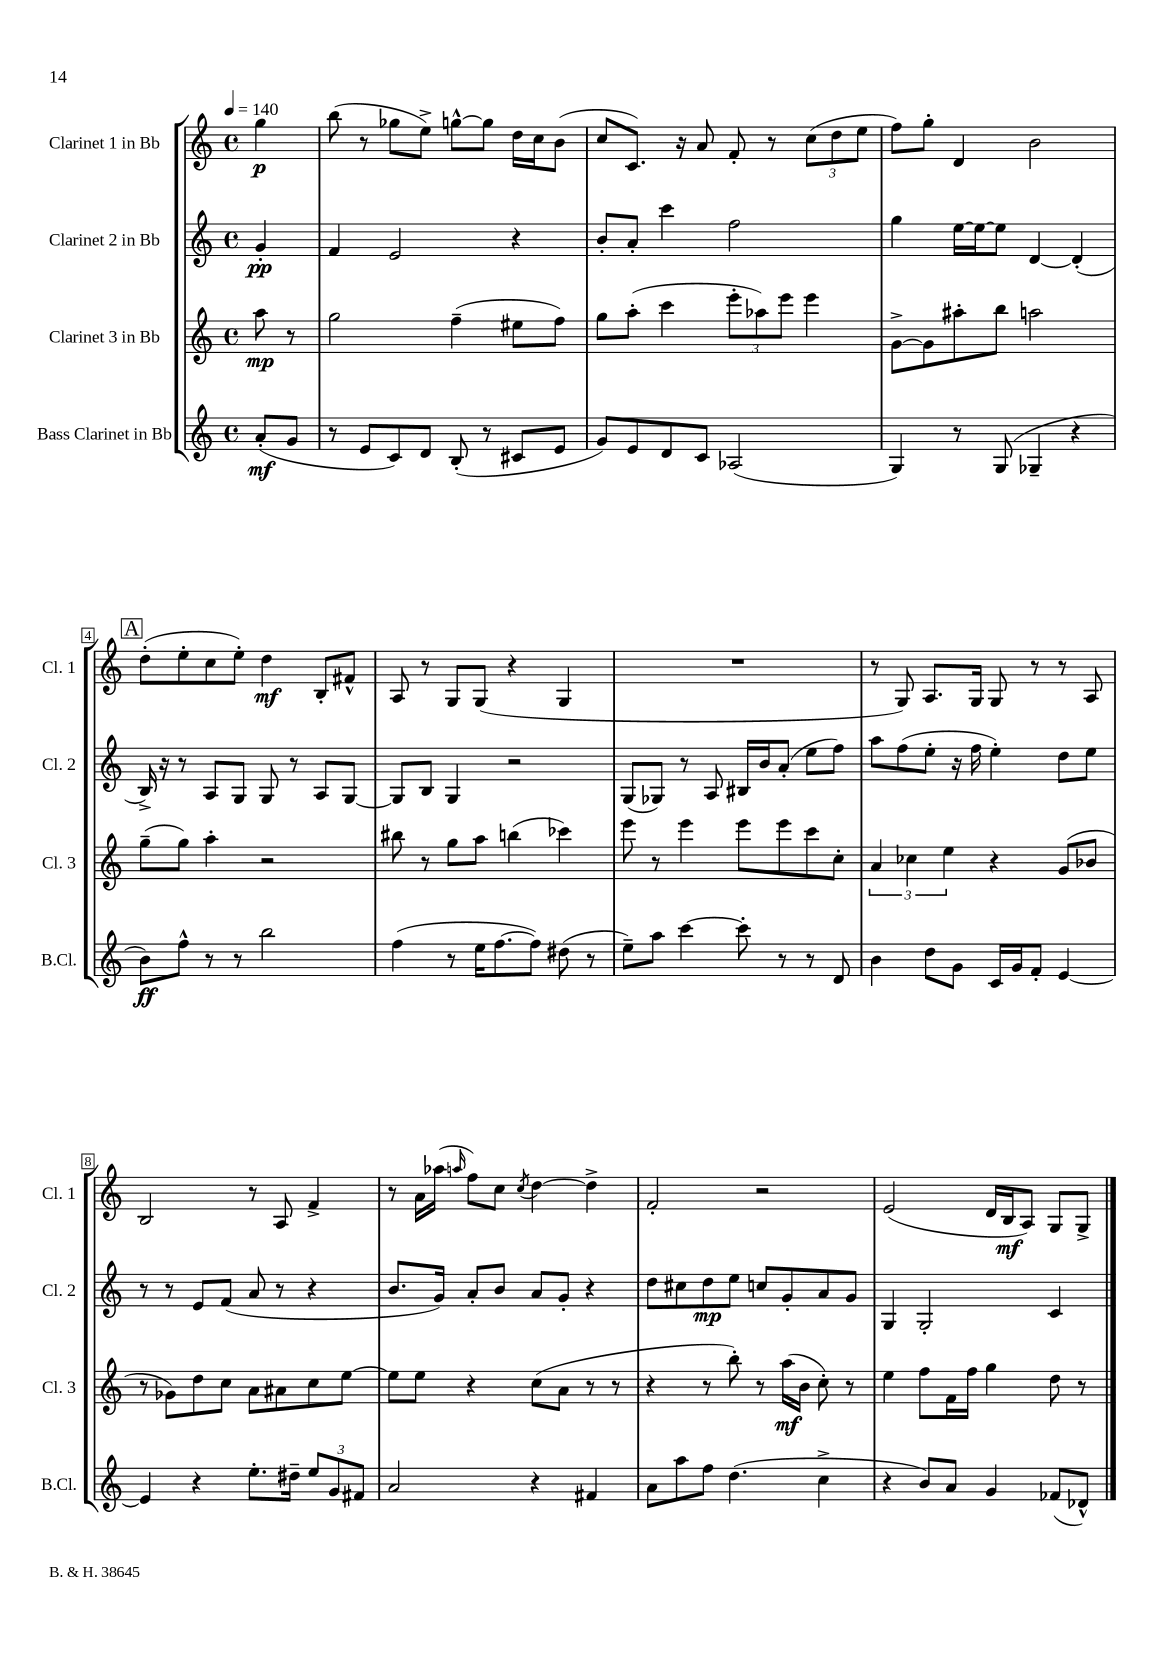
<<
\new StaffGroup <<
\new Staff = "s0" \with { instrumentName = "Clarinet 1 in Bb" shortInstrumentName = "Cl. 1" } {
    \clef treble \key c \major \defaultTimeSignature \time 4/4 \partial 4 \tempo 4 = 140
    g''4\p |
    b''8( r8 ges''8 e''8->) g''8~-^ g''8 d''16 c''16 b'8( |
    c''8 c'8.) r16 a'8 f'8-. r8 \tuplet 3/2 { c''8( d''8 e''8 } |
    f''8) g''8-. d'4 b'2 |
    \mark \markup { \box "A" } d''8-.( e''8-. c''8 e''8-.) d''4\mf b8-. fis'8-^ |
    a8 r8 g8 g8( r4 g4 |
    R1 |
    r8 g8) a8. g16 g8 r8 r8 a8 |
    b2 r8 a8 f'4-> |
    r8 a'16 aes''16( \grace { a''16 } f''8) c''8 \acciaccatura { c''8 } d''4~ d''4-> |
    f'2-. r2 |
    e'2( d'16 b16\mf a8) g8 g8-> \bar "|." |
}
\new Staff = "s1" \with { instrumentName = "Clarinet 2 in Bb" shortInstrumentName = "Cl. 2" } {
    \clef treble \key c \major \defaultTimeSignature \time 4/4 \partial 4
    g'4-.\pp |
    f'4 e'2 r4 |
    b'8-. a'8-. c'''4 f''2 |
    g''4 e''16~ e''16~ e''8 d'4~ d'4-.( |
    \mark \markup { \box "A" } b16->) r16 r8 a8 g8 g8 r8 a8 g8~ |
    g8 b8 g4 r2 |
    g8( ges8) r8 a8 bis16 b'16 a'8-.( e''8 f''8) |
    a''8 f''8( e''8-. r16 f''16 e''4-.) d''8 e''8 |
    r8 r8 e'8 f'8( a'8 r8 r4 |
    b'8. g'16) a'8-. b'8 a'8 g'8-. r4 |
    d''8 cis''8 d''8\mp e''8 c''8 g'8-. a'8 g'8 |
    g4 g2-. c'4 \bar "|." |
}
\new Staff = "s2" \with { instrumentName = "Clarinet 3 in Bb" shortInstrumentName = "Cl. 3" } {
    \clef treble \key c \major \defaultTimeSignature \time 4/4 \partial 4
    a''8\mp r8 |
    g''2 f''4--( eis''8 f''8) |
    g''8 a''8-.( c'''4 \tuplet 3/2 { e'''8-. aes''8) e'''8 } e'''4 |
    g'8~-> g'8 ais''8-. b''8 a''2 |
    \mark \markup { \box "A" } g''8--( g''8) a''4-. r2 |
    bis''8 r8 g''8 a''8 b''4( ces'''4) |
    e'''8 r8 e'''4 e'''8 e'''8 c'''8 c''8-. |
    \tuplet 3/2 { a'4 ces''4 e''4 } r4 g'8( bes'8 |
    r8 ges'8) d''8 c''8 a'8 ais'8 c''8 e''8~ |
    e''8 e''8 r4 c''8( a'8 r8 r8 |
    r4 r8 b''8-.) r8 a''16\mf( b'16 c''8-.) r8 |
    e''4 f''8 f'16 f''16 g''4 d''8 r8 \bar "|." |
}
\new Staff = "s3" \with { instrumentName = "Bass Clarinet in Bb" shortInstrumentName = "B.Cl." } {
    \clef treble \key c \major \defaultTimeSignature \time 4/4 \partial 4
    a'8-.\mf( g'8 |
    r8 e'8 c'8) d'8 b8-.( r8 cis'8 e'8 |
    g'8) e'8 d'8 c'8 aes2( |
    g4) r8 g8( ges4-- r4 |
    \mark \markup { \box "A" } b'8\ff) f''8-^ r8 r8 b''2 |
    f''4( r8 e''16 f''8.~ f''8) dis''8( r8 |
    e''8--) a''8 c'''4~ c'''8-. r8 r8 d'8 |
    b'4 d''8 g'8 c'16 g'16 f'8-. e'4~ |
    e'4 r4 e''8.-. dis''16-- \tuplet 3/2 { e''8 g'8 fis'8 } |
    a'2 r4 fis'4 |
    a'8 a''8 f''8 d''4.( c''4-> |
    r4 b'8) a'8 g'4 fes'8( des'8-^) \bar "|." |
}
>>
>>
\layout { \context { \Score \override BarNumber.stencil = #(make-stencil-boxer 0.1 0.3 ly:text-interface::print) } }
